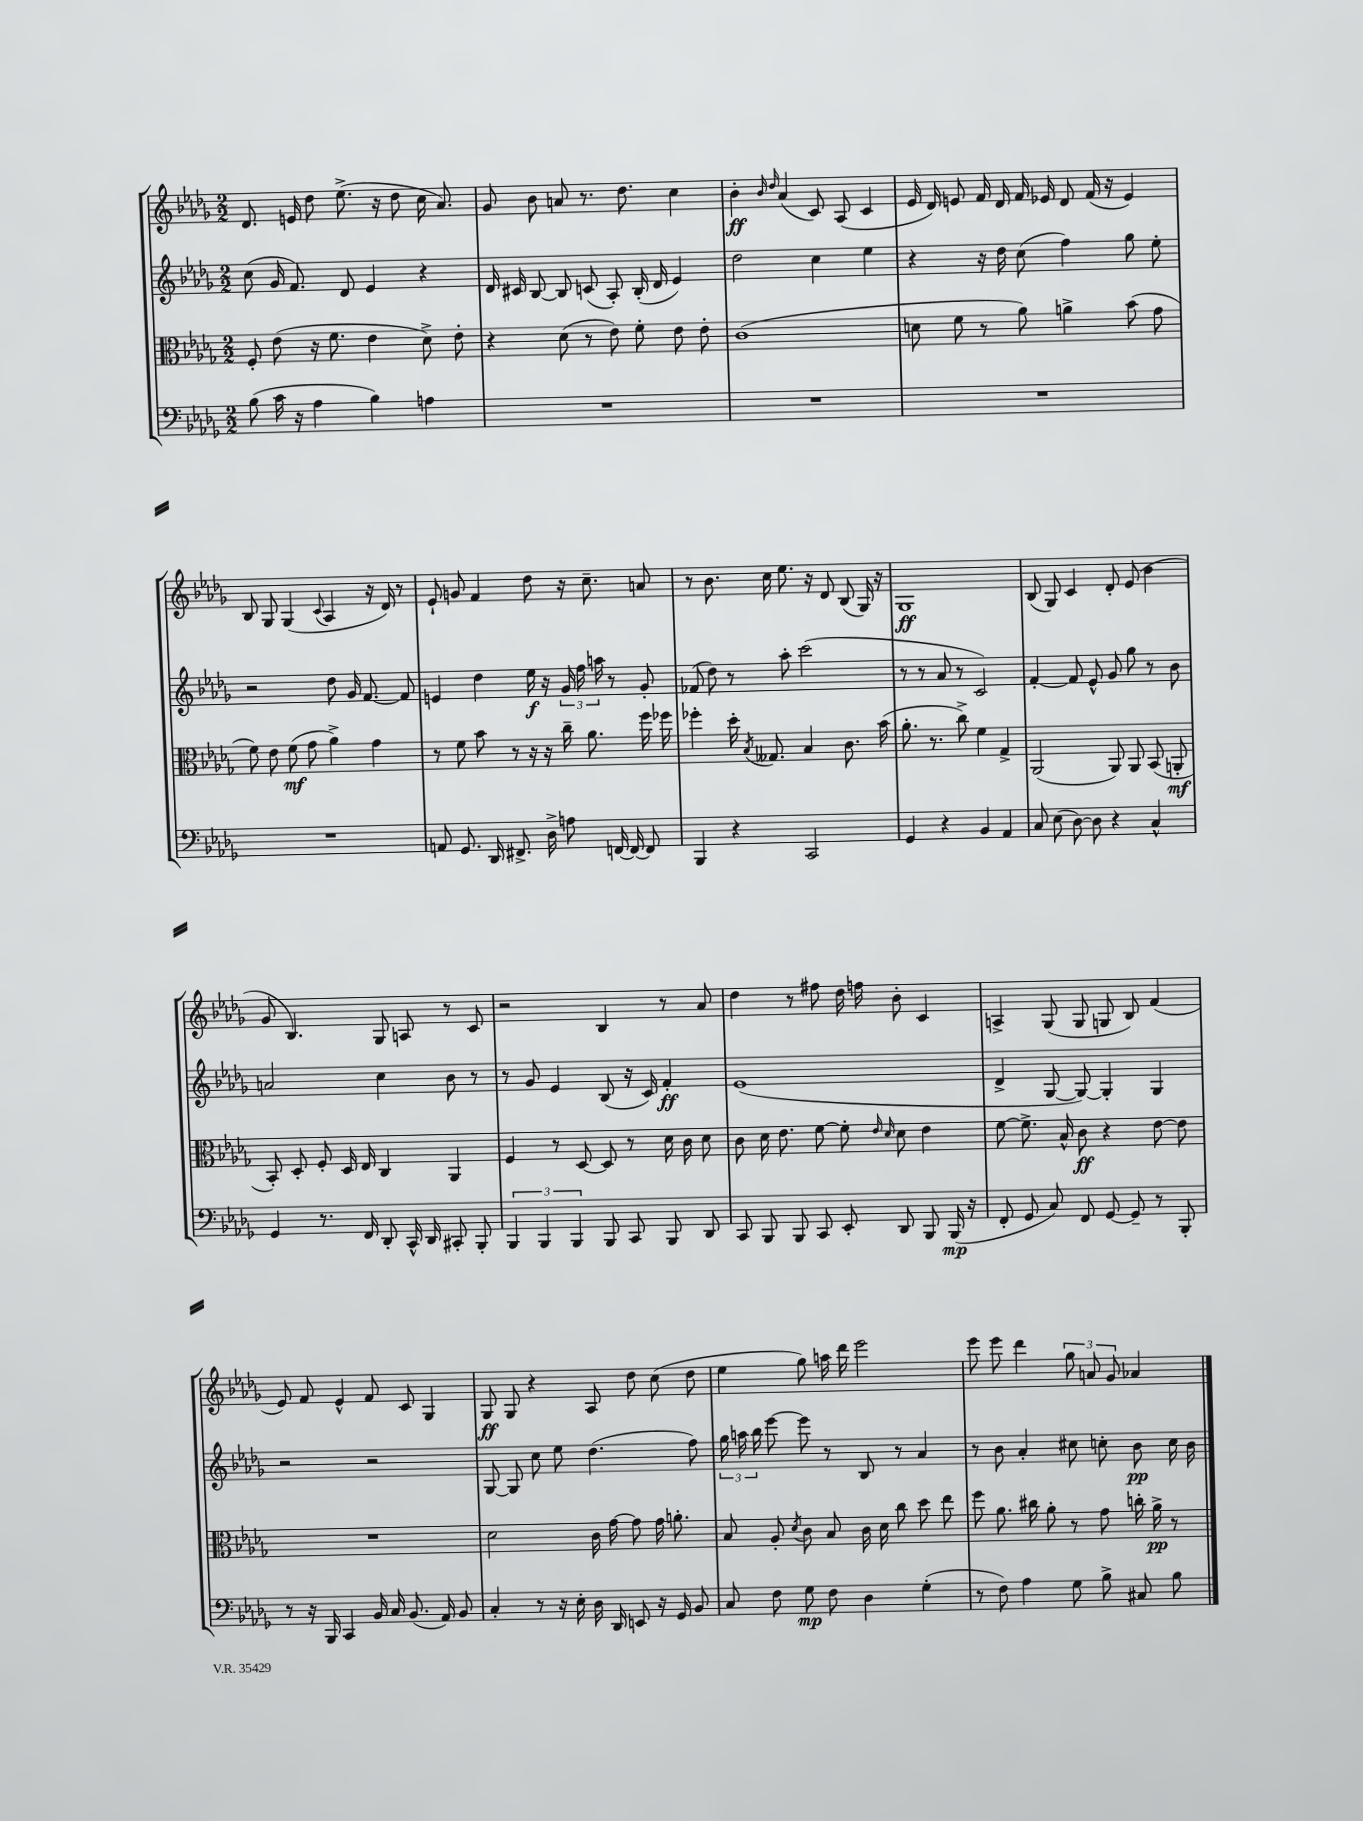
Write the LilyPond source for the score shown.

<<
\new StaffGroup <<
\new Staff = "s0" {
    \clef treble \key des \major \numericTimeSignature \time 2/2
    \autoBeamOff des'8. e'16 des''8 ees''8.->( r16 des''8 c''16 aes'8.) |
    ges'8 bes'8 a'8 r8. des''8. c''4 |
    bes'4-.\ff \grace { bes'16 des''16 } aes'4( c'8) aes8( c'4 |
    ees'16 des'16) e'8 f'16 des'16 f'16 ees'16 des'8 f'16( r16 ees'4) |
    bes8 ges8 ges4( \appoggiatura { c'8 } aes4 r16 des'16) r8 |
    ees'8-! g'8 f'4 des''8 r16 c''8.-- a'8 |
    r8 bes'8. c''16 ees''8. r16 des'8 bes8( ges16) r16 |
    ges1\ff |
    bes8( ges8) c'4 des'8-. ees'8( bes'4 |
    ges'8 bes4.) ges8 a8 r8 c'8 |
    r2 bes4 r8 aes'8 |
    des''4 r8 fis''8 des''16 f''16 bes'8-. c'4 |
    a4-> ges8( ges8 g8 bes8) f'4( |
    ees'8) f'8 ees'4-^ f'8 c'8 ges4 |
    ges8\ff ges8 r4 aes8 des''8 c''8( des''8 |
    ees''4 ges''8) a''16 des'''16 ees'''2 |
    ees'''8 ees'''8 des'''4 \tuplet 3/2 { ges''8 a'8 ges'8 } aes'4 \bar "|." |
}
\new Staff = "s1" {
    \clef treble \key des \major \numericTimeSignature \time 2/2
    \autoBeamOff c''8( ges'16 f'8.) des'8 ees'4 r4 |
    des'16 cis'16 bes8~ bes8 c'8( aes8-.) bes16-.( des'16 ees'4) |
    des''2 c''4 ees''4 |
    r4 r16 des''16 c''8( f''4) ges''8 ees''8-. |
    r2 des''8 ges'16 f'8.~ f'8 |
    e'4 des''4 ees''16\f r16 \tuplet 3/2 { ges'16 f''16 a''16 } r8 ges'8-. |
    fes'8( des''8) r8 aes''8-. c'''2( |
    r8 r8 aes'8 r8 c'2) |
    f'4~-. f'8 ees'8-^ ges'8 ges''8 r8 bes'8 |
    a'2 c''4 bes'8 r8 |
    r8 ges'8 ees'4 bes8( r16 c'16) f'4-.\ff |
    ees'1( |
    des'4-> ges8~ ges8~) ges4-. ges4 |
    r2 r2 |
    ges8~ ges8 c''8 ees''8 des''4.( f''8) |
    \tuplet 3/2 { ges''16 a''16 bes''16 } ees'''8~ ees'''8 r8 bes8 r8 aes'4 |
    r8 bes'8 aes'4-. cis''8 c''8-. bes'8\pp c''16 bes'16 \bar "|." |
}
\new Staff = "s2" {
    \clef alto \key des \major \numericTimeSignature \time 2/2
    \autoBeamOff f8-. ees'8( r16 f'8. ees'4 des'8->) ees'8-. |
    r4 des'8( r8 ees'8) f'8-. ees'8 ees'8-. |
    c'1( |
    d'8 f'8 r8 aes'8) a'4-> bes'8( ges'8 |
    f'8) ees'8 f'8\mf( ges'8 aes'4->) ges'4 |
    r8 f'8 bes'8 r8 r16 r16 c''16-- aes'8. f''16 fes''16 |
    fes''4-. des''16-. \acciaccatura { bes8 } geses8. bes4 c'8. bes'16( |
    aes'8.-. r8. c''8->) f'4 ges4-> |
    aes,2( aes,8) aes,8 bes,8( a,8-.\mf |
    bes,8-.) des8-. f8-. des16 ees16 c4 aes,4 |
    f4 r8 des8~ des8 r8 des'16 c'16 des'8 |
    c'8 des'16 ees'8. f'8~ f'8-. \grace { ees'16 des'16 } des'8 ees'4 |
    f'8~ f'8.-> bes16-^ c'8\ff r4 ees'8~ ees'8 |
    R1 |
    des'2 c'16 ges'16~ ges'8 ges'16 a'8.-. |
    bes8 aes8-. \acciaccatura { des'8 } c'8 bes8 c'16 des'16 c''8 des''8 ees''8 |
    f''8 aes'8. cis''16 aes'8-. r8 ges'8 c''16-. aes'16->\pp r8 \bar "|." |
}
\new Staff = "s3" {
    \clef bass \key des \major \numericTimeSignature \time 2/2
    \autoBeamOff bes8( c'16 r16 aes4 bes4) a4 |
    R1 |
    R1 |
    R1 |
    R1 |
    a,8 ges,8. des,16 fis,8.-> des16-> a8 f,16~ f,16~ f,8 |
    bes,,4 r4 c,2 |
    ges,4 r4 bes,4 aes,4 |
    c8 ees8( des8~) des8 r4 c4-^ |
    ges,4 r8. f,16 des,8-. c,16-^ des,16 cis,8-. bes,,8-. |
    \tuplet 3/2 { bes,,4 bes,,4 bes,,4 } bes,,8 c,8 bes,,8 des,8 |
    c,8 bes,,8 bes,,8 c,8 ees,8-. des,8 bes,,8 bes,,16\mp( r16 |
    f,8-. ges,8 c8) f,8 ges,8~ ges,8-- r8 bes,,8-. |
    r8 r16 bes,,16 c,4 bes,16 c16 bes,8.( aes,16) bes,8 |
    c4-. r8 r16 ees16-. des16 des,16 e,8 r16 ges,16 bes,8 |
    c8 f8 ges8\mp f8 des4 ges4-.( |
    r8 f8) aes4 ges8 bes8-> cis8 bes8 \bar "|." |
}
>>
>>
\layout { \context { \Score \remove "Bar_number_engraver" } }
